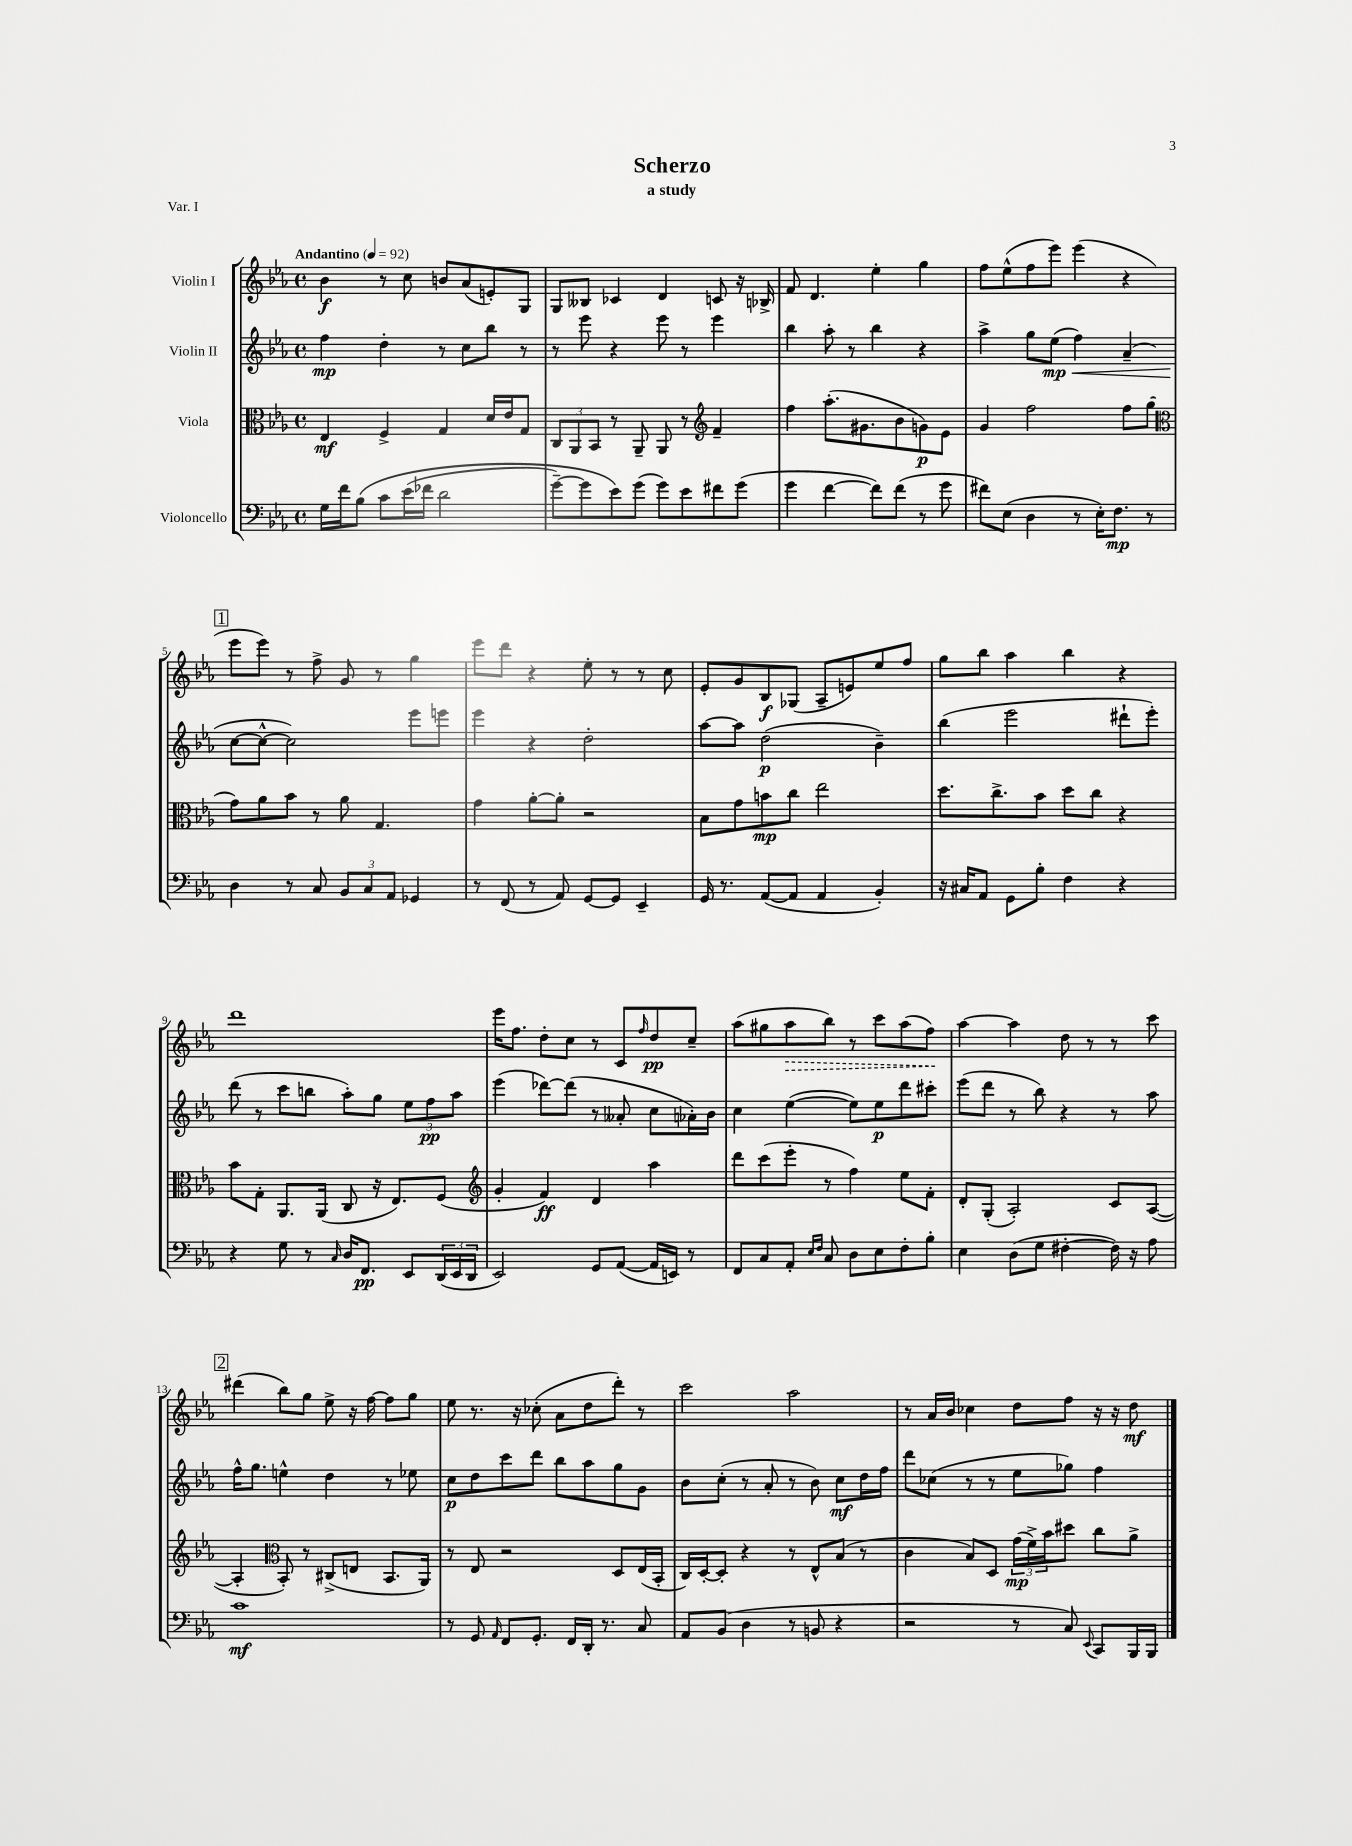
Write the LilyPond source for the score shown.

\header { title = "Scherzo" subtitle = "a study" piece = "Var. I" }
<<
\new StaffGroup <<
\new Staff = "s0" \with { instrumentName = "Violin I" } {
    \clef treble \key ees \major \defaultTimeSignature \time 4/4 \tempo "Andantino" 4 = 92
    bes'4\f r8 c''8 b'8 aes'8( e'8-.) g8 |
    g8 beses8 ces'4 d'4 c'8 r16 bes16-> |
    f'8 d'4. ees''4-. g''4 |
    f''8 ees''8-^( f''8 ees'''8) ees'''4( r4 |
    \mark \markup { \box "1" } ees'''8 ees'''8) r8 f''8-> g'8 r8 g''4 |
    ees'''8 d'''8 r4 ees''8-. r8 r8 c''8 |
    ees'8-. g'8 bes8\f ges8( aes8-- e'8) ees''8 f''8 |
    g''8 bes''8 aes''4 bes''4 r4 |
    d'''1 |
    ees'''16 f''8. d''8-. c''8 r8 c'8 \grace { f''16 } d''8\pp c''8-- |
    aes''8( gis''8 \once \override Hairpin.style = #'dashed-line aes''8\> bes''8) r8 c'''8 aes''8( f''8\!) |
    aes''4~ aes''4 d''8 r8 r8 c'''8 |
    \mark \markup { \box "2" } dis'''4( bes''8) g''8 ees''8-> r16 f''16~ f''8 g''8 |
    ees''8 r8. r16 ces''8-.( aes'8 d''8 d'''8-.) r8 |
    c'''2 aes''2 |
    r8 aes'16 bes'16 ces''4 d''8 f''8 r16 r16 d''8\mf \bar "|." |
}
\new Staff = "s1" \with { instrumentName = "Violin II" } {
    \clef treble \key ees \major \defaultTimeSignature \time 4/4
    f''4\mp d''4-. r8 c''8 bes''8 r8 |
    r8 ees'''8 r4 ees'''8 r8 ees'''4 |
    bes''4 aes''8-. r8 bes''4 r4 |
    aes''4-> g''8 ees''8\mp\<( f''4) aes'4--( |
    \mark \markup { \box "1" } c''8~\! c''8~-^ c''2) ees'''8 e'''8 |
    ees'''4 r4 d''2-. |
    aes''8~ aes''8 d''2\p( bes'4--) |
    bes''4( ees'''2 dis'''8-! ees'''8-.) |
    d'''8( r8 c'''8 b''8 aes''8-.) g''8 \tuplet 3/2 { ees''8 f''8\pp aes''8 } |
    ees'''4( des'''8~) des'''8( r8 aeses'8-. c''8 aes'16-.) bes'16 |
    c''4 ees''4~( ees''8) ees''8\p d'''8 cis'''8-. |
    ees'''8( d'''8 r8 bes''8) r4 r8 aes''8 |
    \mark \markup { \box "2" } f''16-^ g''8. e''4-^ d''4 r8 ees''8 |
    c''8\p d''8 c'''8 d'''8 bes''8 aes''8 g''8 g'8 |
    bes'8 c''8-.( r8 aes'8-. r8 bes'8) c''8\mf d''16 f''16 |
    d'''8 ces''8( r8 r8 ees''8 ges''8) f''4 \bar "|." |
}
\new Staff = "s2" \with { instrumentName = "Viola" } {
    \clef alto \key ees \major \defaultTimeSignature \time 4/4
    ees4\mf f4-> g4 d'16 ees'16 g8 |
    \tuplet 3/2 { c8 aes,8 bes,8 } r8 aes,8-- aes,8 r8 \clef treble f'4-- |
    f''4 aes''8.-.( gis'8. bes'8 g'8\p) ees'8 |
    g'4 f''2 f''8 g''8( |
    \mark \markup { \box "1" } \clef alto g'8) aes'8 bes'8 r8 aes'8 g4. |
    g'4 aes'8~-. aes'8-. r2 |
    bes8 g'8 b'8\mp c''8 ees''2 |
    d''8. c''8.-> bes'8 d''8 c''8 r4 |
    bes'8 g8-. aes,8. aes,16( c8 r16 ees8.) f8( |
    \clef treble g'4-. f'4\ff) d'4 aes''4 |
    d'''8 c'''8( ees'''8-. r8 f''4) ees''8 f'8-. |
    d'8-. g8-.( aes2-.) c'8 aes8~( |
    \mark \markup { \box "2" } aes4-. \clef alto bes,8-.) r8 cis8->( e8 bes,8. aes,16) |
    r8 ees8 r2 d8 ees16( bes,16-. |
    c16) d16~-. d8-. r4 r8 ees8-^ bes8( r8 |
    c'4 bes8) d8 \tuplet 3/2 { g'16\mp( f'16->) bes'16 } dis''8 c''8 aes'8-> \bar "|." |
}
\new Staff = "s3" \with { instrumentName = "Violoncello" } {
    \clef bass \key ees \major \defaultTimeSignature \time 4/4
    g16 f'16 bes8\( c'8 ees'16( fes'16 d'2 |
    g'8~--) g'8 ees'8\) g'8( g'8) ees'8 fis'8 g'8( |
    g'4 f'4~ f'8) f'8( r8 g'8 |
    fis'8) ees8( d4 r8 ees16-.) f8.\mp r8 |
    \mark \markup { \box "1" } d4 r8 c8 \tuplet 3/2 { bes,8 c8 aes,8 } ges,4 |
    r8 f,8( r8 aes,8) g,8~ g,8 ees,4-- |
    g,16 r8. aes,8~( aes,8 aes,4 bes,4-.) |
    r16 cis16 aes,8 g,8 bes8-. f4 r4 |
    r4 g8 r8 \grace { c16 } d16 f,8.\pp ees,8 \tuplet 3/2 { d,16( ees,16 d,16 } |
    ees,2) g,8 aes,8~( aes,16 e,16) r8 |
    f,8 c8 aes,8-. \grace { ees16 f16 } c8 d8 ees8 f8-. bes8-. |
    ees4 d8( g8 fis4~-. fis16) r16 aes8 |
    \mark \markup { \box "2" } c'1\mf |
    r8 g,8 \grace { aes,16 } f,8 g,8.-. f,16 d,16-. r8. c8 |
    aes,8 bes,8( d4 r8 b,8 r4 |
    r2 r8 c8) \appoggiatura { ees,8 } c,8 bes,,16 bes,,16 \bar "|." |
}
>>
>>
